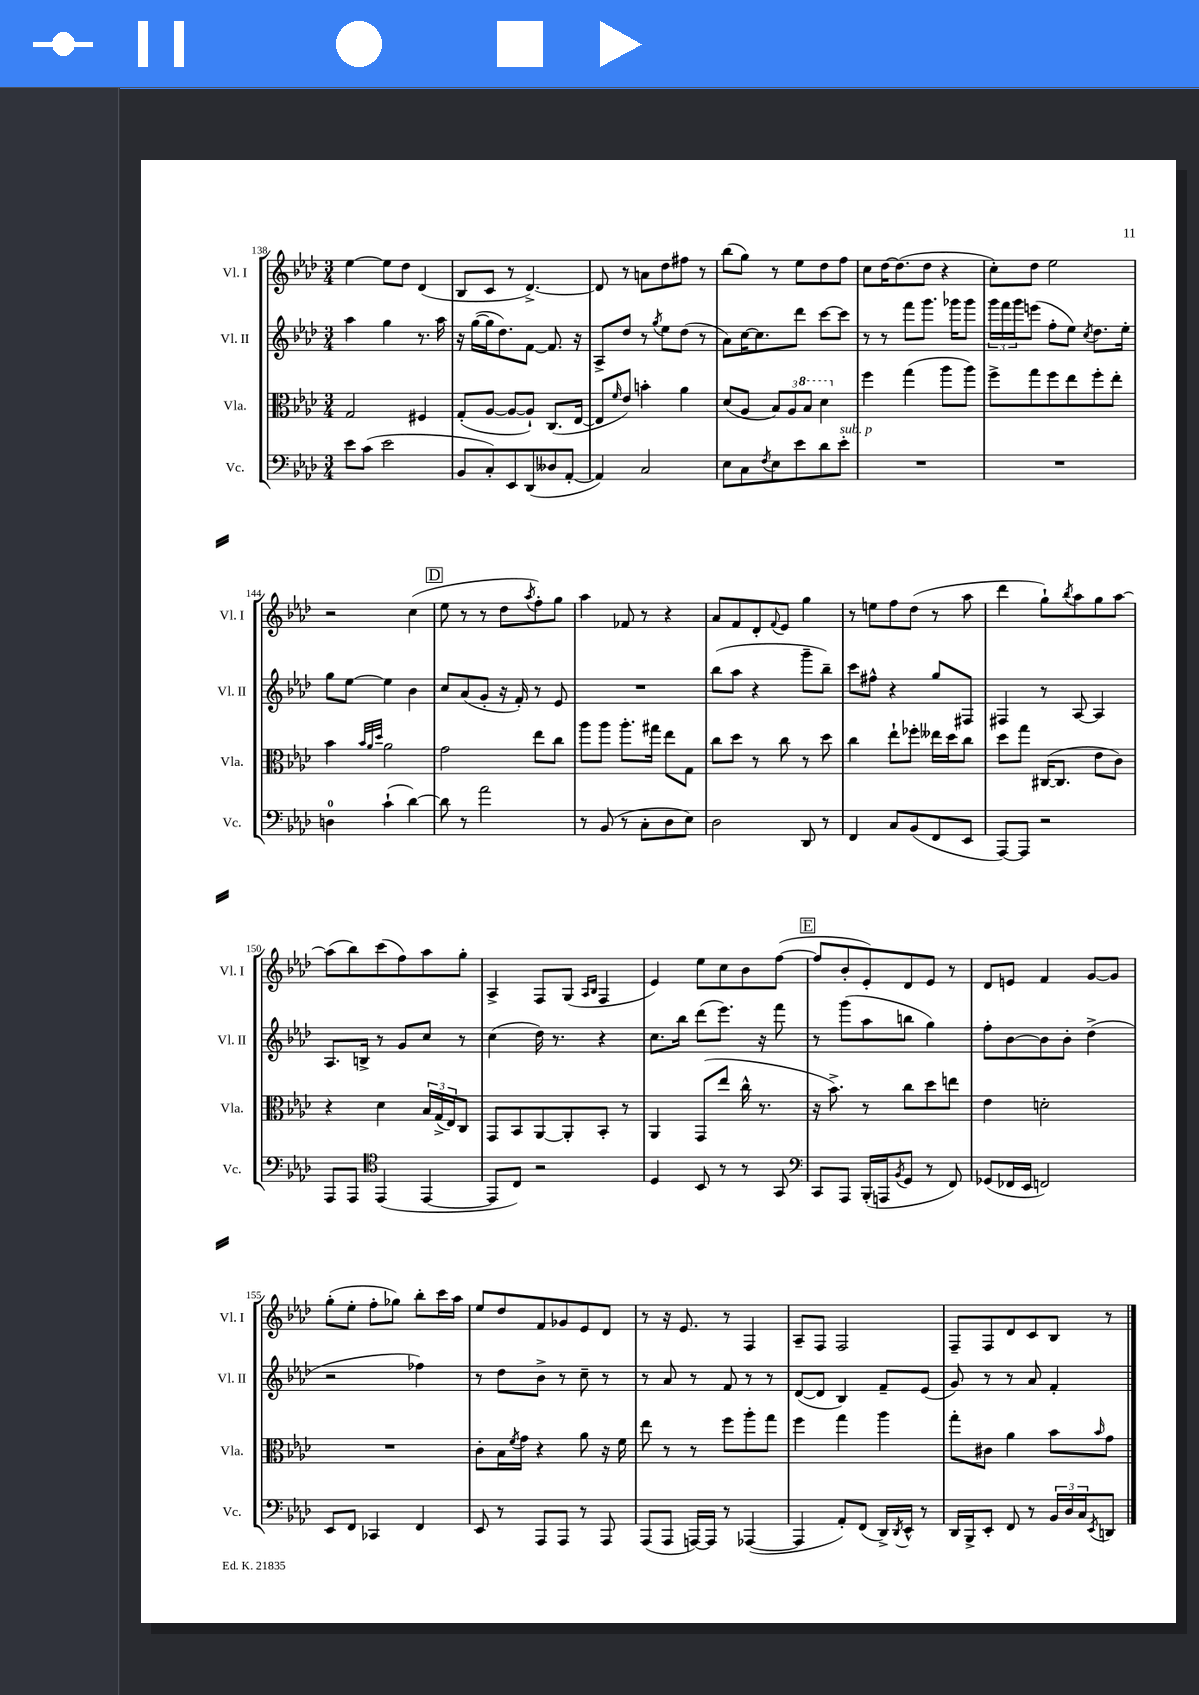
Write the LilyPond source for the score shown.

<<
\new StaffGroup <<
\new Staff = "s0" \with { instrumentName = "Vl. I" shortInstrumentName = "Vl. I" } {
    \clef treble \key aes \major \numericTimeSignature \time 3/4
    ees''4~ ees''8 des''8 des'4( |
    bes8 c'8 r8 des'4.~->) |
    des'8 r8 a'8 des''8 fis''8 r8 |
    bes''8( g''8) r8 ees''8 des''8 f''8 |
    c''8 des''16~ des''8.( des''8 r4 |
    c''8-.) des''8 ees''2 |
    r2 c''4( |
    \mark \markup { \box "D" } ees''8 r8 r8 des''8 \acciaccatura { aes''8 } f''8-.) g''8 |
    aes''4 fes'8 r8 r4 |
    aes'8 f'8 des'8-. \appoggiatura { f'8 } ees'8 g''4 |
    r8 e''8 f''8 des''8( r8 aes''8 |
    des'''4 g''8-!) \acciaccatura { bes''8 } aes''8 g''8 aes''8~ |
    aes''8( bes''8) c'''8( f''8) aes''8 g''8-. |
    aes4-> f8 g8( \grace { aes16 bes16 } f4 |
    ees'4) ees''8 c''8 bes'8 f''8~( |
    \mark \markup { \box "E" } f''8 bes'8-. ees'8-.) des'8 ees'8 r8 |
    des'8 e'8 f'4 g'8~ g'8 |
    g''8-.( ees''8-. f''8-. ges''8) bes''8-. c'''16 aes''16 |
    ees''8 des''8 f'8 ges'8 ees'8 des'8 |
    r8 r16 ees'8. r8 f4 |
    aes8-- f8 f2 |
    f8-- f8 des'8 c'8 bes8 r8 \bar "|." |
}
\new Staff = "s1" \with { instrumentName = "Vl. II" shortInstrumentName = "Vl. II" } {
    \clef treble \key aes \major \numericTimeSignature \time 3/4
    aes''4 g''4 r8. aes''16 |
    r16 g''16~( g''16 des''8.) f'8~ f'8. r16 |
    aes8-> des''8 r8 \acciaccatura { g''8 } ees''8 des''8( r8 |
    aes'8) c''16~ c''8. des'''8 c'''8~ c'''8 |
    r8 r8 f'''8 g'''8. ges'''16 ges'''8 |
    \tuplet 3/2 { g'''16 f'''16 g'''16 } e'''8( f''8-. ees''8) \acciaccatura { c''8 } des''8. ees''16-. |
    g''8 ees''8~ ees''4 bes'4 |
    \mark \markup { \box "D" } c''8 aes'8( g'8-. r16 f'16-.) r8 ees'8 |
    R2. |
    bes''8( aes''8 r4 g'''8-- bes''8--) |
    c'''8 fis''8-^ r4 g''8 fis8 |
    fis4 r8 aes8~ aes4 |
    aes8. b16-> r8 g'8 c''8 r8 |
    c''4( des''16) r8. r4 |
    c''8. bes''16 des'''8( ees'''8.) r16 f'''8 |
    \mark \markup { \box "E" } r8 g'''8( aes''8 b''8 g''4) |
    f''8-. bes'8~ bes'8 bes'8-. des''4->( |
    r2 fes''4) |
    r8 des''8 bes'8-> r8 c''8-- r8 |
    r8 aes'8 r8 f'8 r8 r8 |
    des'8~( des'8 bes4) f'8-- ees'8( |
    g'8) r8 r8 aes'8 f'4-. \bar "|." |
}
\new Staff = "s2" \with { instrumentName = "Vla." shortInstrumentName = "Vla." } {
    \clef alto \key aes \major \numericTimeSignature \time 3/4
    g2 fis4 |
    g8-.( aes8~ aes8~ aes8-!) c8.( ees16~ |
    ees8 \grace { f'16 } ees'8) b'4-. aes'4 |
    des'8( aes8 \tuplet 3/2 { bes8) aes8 \ottava #1 bes'8 } des''4 \ottava #0 |
    f''4 g''4( aes''8 aes''8) |
    f''8-> g''8 f''8 ees''8 f''8-. ees''8-. |
    bes'4 \grace { bes'32 aes'32 des''32 } aes'2 |
    \mark \markup { \box "D" } g'2 ees''8 c''8 |
    aes''8 aes''8 aes''8.-. gis''16 ees''8 g8 |
    c''8 des''8 r8 c''8 r8 des''8 |
    c''4 ees''8-! fes''8-. eeses''16 des''16 c''8 |
    des''8 g''8 cis16~( cis8. ees'8 c'8) |
    r4 des'4 \tuplet 3/2 { bes16 g16->( ees16) } c8 |
    g,8 bes,8 aes,8~ aes,8-. bes,8-. r8 |
    aes,4 g,8( ees''8 c''16-^ r8. |
    \mark \markup { \box "E" } r16 bes'8.->) r8 c''8 des''8 e''8 |
    ees'4 d'2-. |
    R2. |
    c'8-. bes16 \acciaccatura { f'8 } g'16 r4 aes'8 r16 f'16 |
    ees''8 r8 r8 f''8 aes''8-. g''8 |
    f''4 g''4 aes''4 |
    g''8-. cis'8 aes'4 bes'8 \grace { bes'16 } g'8 \bar "|." |
}
\new Staff = "s3" \with { instrumentName = "Vc." shortInstrumentName = "Vc." } {
    \clef bass \key aes \major \numericTimeSignature \time 3/4
    ees'8 c'8( ees'2 |
    bes,8 c8-.) ees,8 des,8( deses8 aes,8~-. |
    aes,4) c2 |
    ees8 c8 \acciaccatura { f8 } ees8 ees'8 des'8 ees'8-.^\markup { \italic "sub. p" } |
    R2. |
    R2. |
    d4-0 c'4-!( des'4~) |
    \mark \markup { \box "D" } des'8 r8 aes'2 |
    r8 bes,8( r8 c8-. des8 ees8) |
    des2 des,8 r8 |
    f,4 c8 bes,8( f,8 ees,8 |
    aes,,8~) aes,,8 r2 |
    aes,,8 aes,,8 \clef tenor ees,4( ees,4~ |
    ees,8 c8) r2 |
    des4 bes,8 r8 r8 g,8 |
    \mark \markup { \box "E" } \clef bass c,8 aes,,8 bes,,16-.( a,,16 \acciaccatura { bes,8 } g,8 r8 f,8) |
    ges,8( fes,16 ees,16 f,2) |
    ees,8 f,8 ces,4 f,4 |
    ees,8 r8 aes,,8 aes,,8 r8 aes,,8 |
    aes,,8( aes,,8 a,,16~) a,,16 r8 aes,,4~( |
    aes,,4 aes,8-.) f,8( des,16->) \acciaccatura { des,8 } ees,16-^ r8 |
    des,16 bes,,16-> ees,8-. f,8 r8 \tuplet 3/2 { bes,16 des16 c16 } \acciaccatura { ees,8 } d,8 \bar "|." |
}
>>
>>
\layout { \context { \Score currentBarNumber = #138 } }
